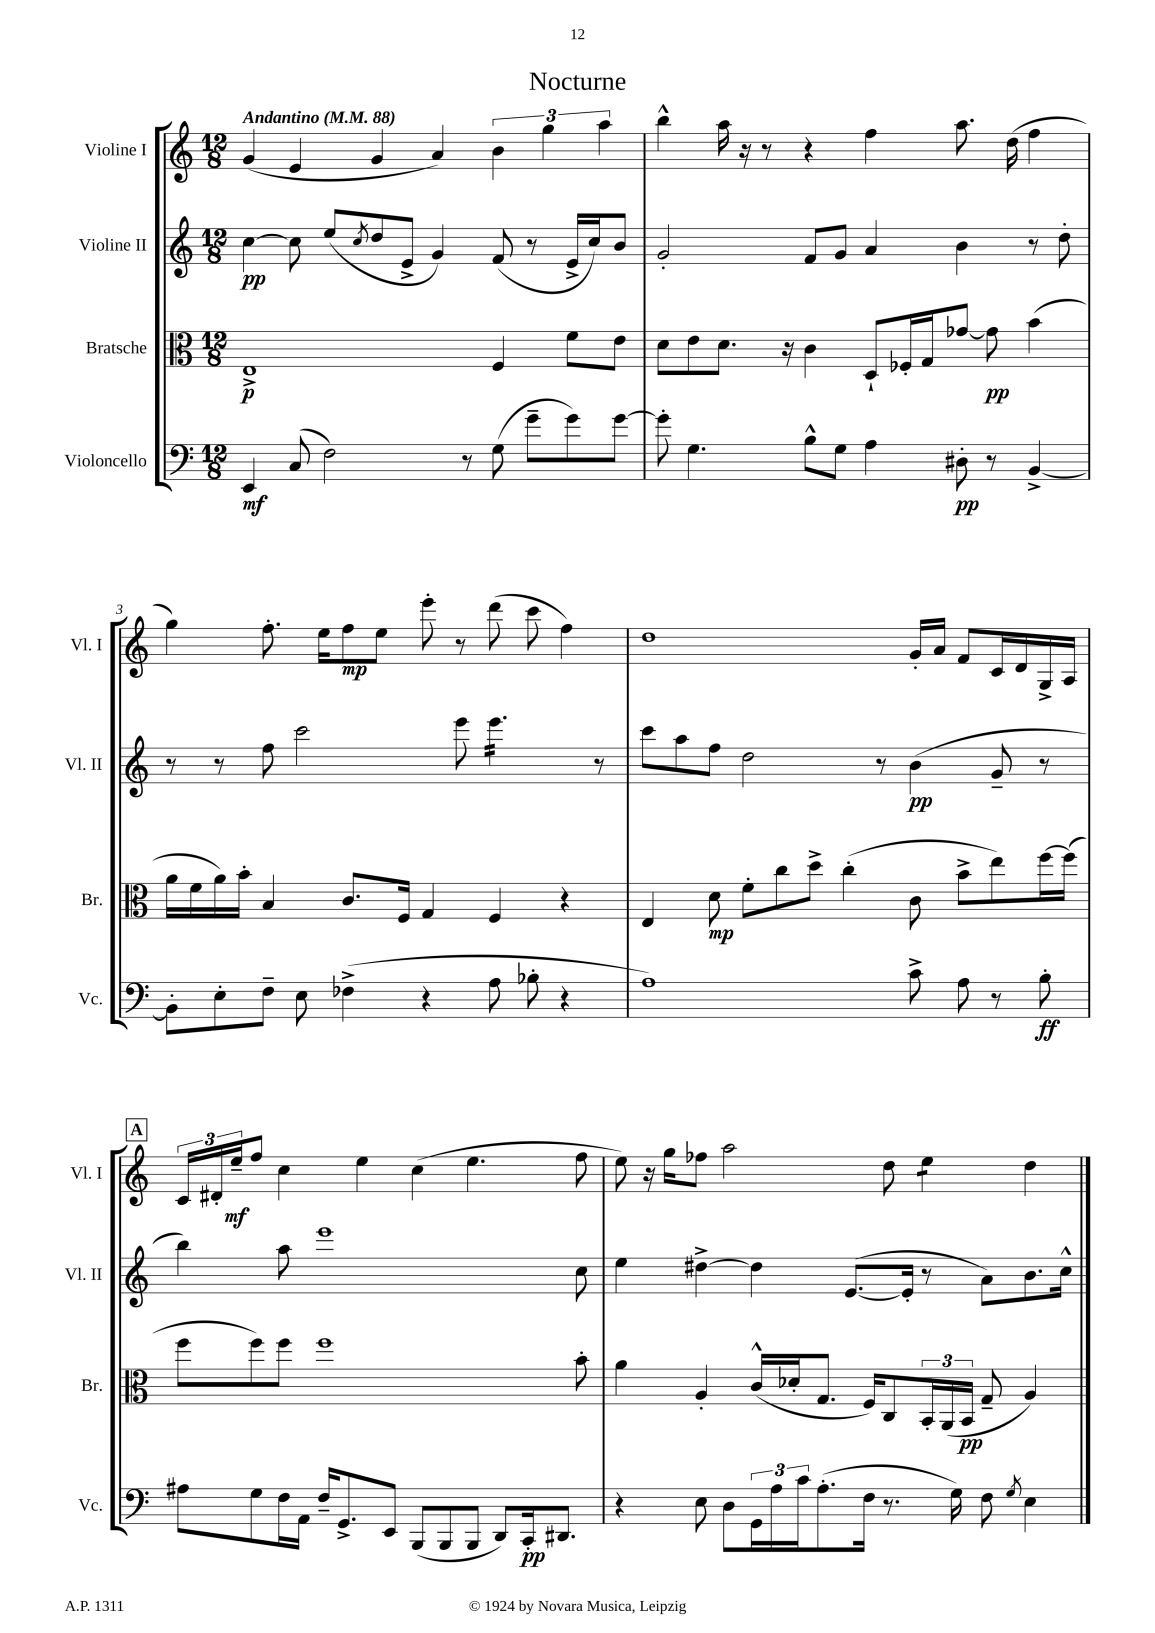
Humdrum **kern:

**kern	**kern	**kern	**kern
*staff4	*staff3	*staff2	*staff1
*clefF4	*clefC3	*clefG2	*clefG2
*k[]	*k[]	*k[]	*k[]
*M12/8	*M12/8	*M12/8	*M12/8
*MM88	*MM88	*MM88	*MM88
4EE	1E^	[4cc	(4g
(8C	.	8cc]	4e
2F)	.	(8ee	.
.	.	8qcc	.
.	.	8dd	4g
.	.	8e^	.
.	.	4g)	4a)
8r	.	.	.
(8G	4F	(8f	6b
8g~	.	8r	.
.	.	.	6gg
8g)	8f	16e^	.
.	.	16cc)	.
.	.	.	6aa
[8g	8e	8b	.
=	=	=	=
8g']	8d	2g'	4bb^^
4.G	8e	.	.
.	8.d	.	16aa
.	.	.	16r
.	.	.	8r
.	16r	.	.
8B^^	4c	8f	4r
8G	.	8g	.
4A	8D`	4a	4ff
.	16F-'	.	.
.	16G	.	.
8D#'	[8g-	4b	8.aa
8r	8g-]	.	.
.	.	.	(16dd
[4BB^	(4b	8r	4ff
.	.	8dd'	.
=	=	=	=
8BB']	16a	8r	4gg)
.	16f	.	.
8E'	16a)	8r	.
.	16b'	.	.
8F~	4B	8ff	8.ff'
8E	.	2ccc	.
.	.	.	16ee
(4F-^	8.c	.	8ff
.	.	.	8ee
.	16F	.	.
4r	4G	.	8eee'
.	.	8eee	8r
8A	4F	4.eee	(8ddd
8B-'	.	.	8ccc
4r	4r	.	4ff)
.	.	8r	.
=	=	=	=
1A)	4E	8ccc	1dd
.	.	8aa	.
.	8d	8ff	.
.	8f'	2dd	.
.	8cc	.	.
.	8dd^	.	.
.	(4cc'	.	.
.	.	8r	.
8c^	8c	(4b	16g'
.	.	.	16a
8A	8b^	.	8f
8r	8ee)	8g~	16c
.	.	.	16d
8B'	[16ff	8r	16G^
.	(16ff]	.	16A
=	=	=	=
8A#	8ff	4bb)	24c
.	.	.	24d#'
.	.	.	24ee~
8G	8ff)	.	8ff
16F	8ff	8aa	4cc
16AA	.	.	.
16F~	1ff	1eee	.
8.GG^	.	.	.
.	.	.	4ee
8EE	.	.	.
(8BBB	.	.	(4cc
8BBB	.	.	.
8BBB	.	.	4.ee
8DD)	.	.	.
16CC'	.	.	.
8.DD#	.	.	.
.	8b'	8cc	8ff
=	=	=	=
4r	4a	4ee	8ee)
.	.	.	16r
.	.	.	16gg
8E	4A'	[4dd#^	8ff-
8D	.	.	2aa
24GG	(16c^^	4dd#]	.
24A	.	.	.
.	16d-'	.	.
24c	.	.	.
(8.A'	8.G	.	.
.	.	([8.e	.
16F	16F)	.	.
8.r	8C	.	8dd
.	.	16e']	.
.	24BB'	8r	4ee
.	(24AA	.	.
16G)	.	.	.
.	24BB	.	.
8F	8G~	8a)	.
8qG	.	.	.
4E	4A)	8.b	4dd
.	.	16cc^^	.
==	==	==	==
*-	*-	*-	*-
